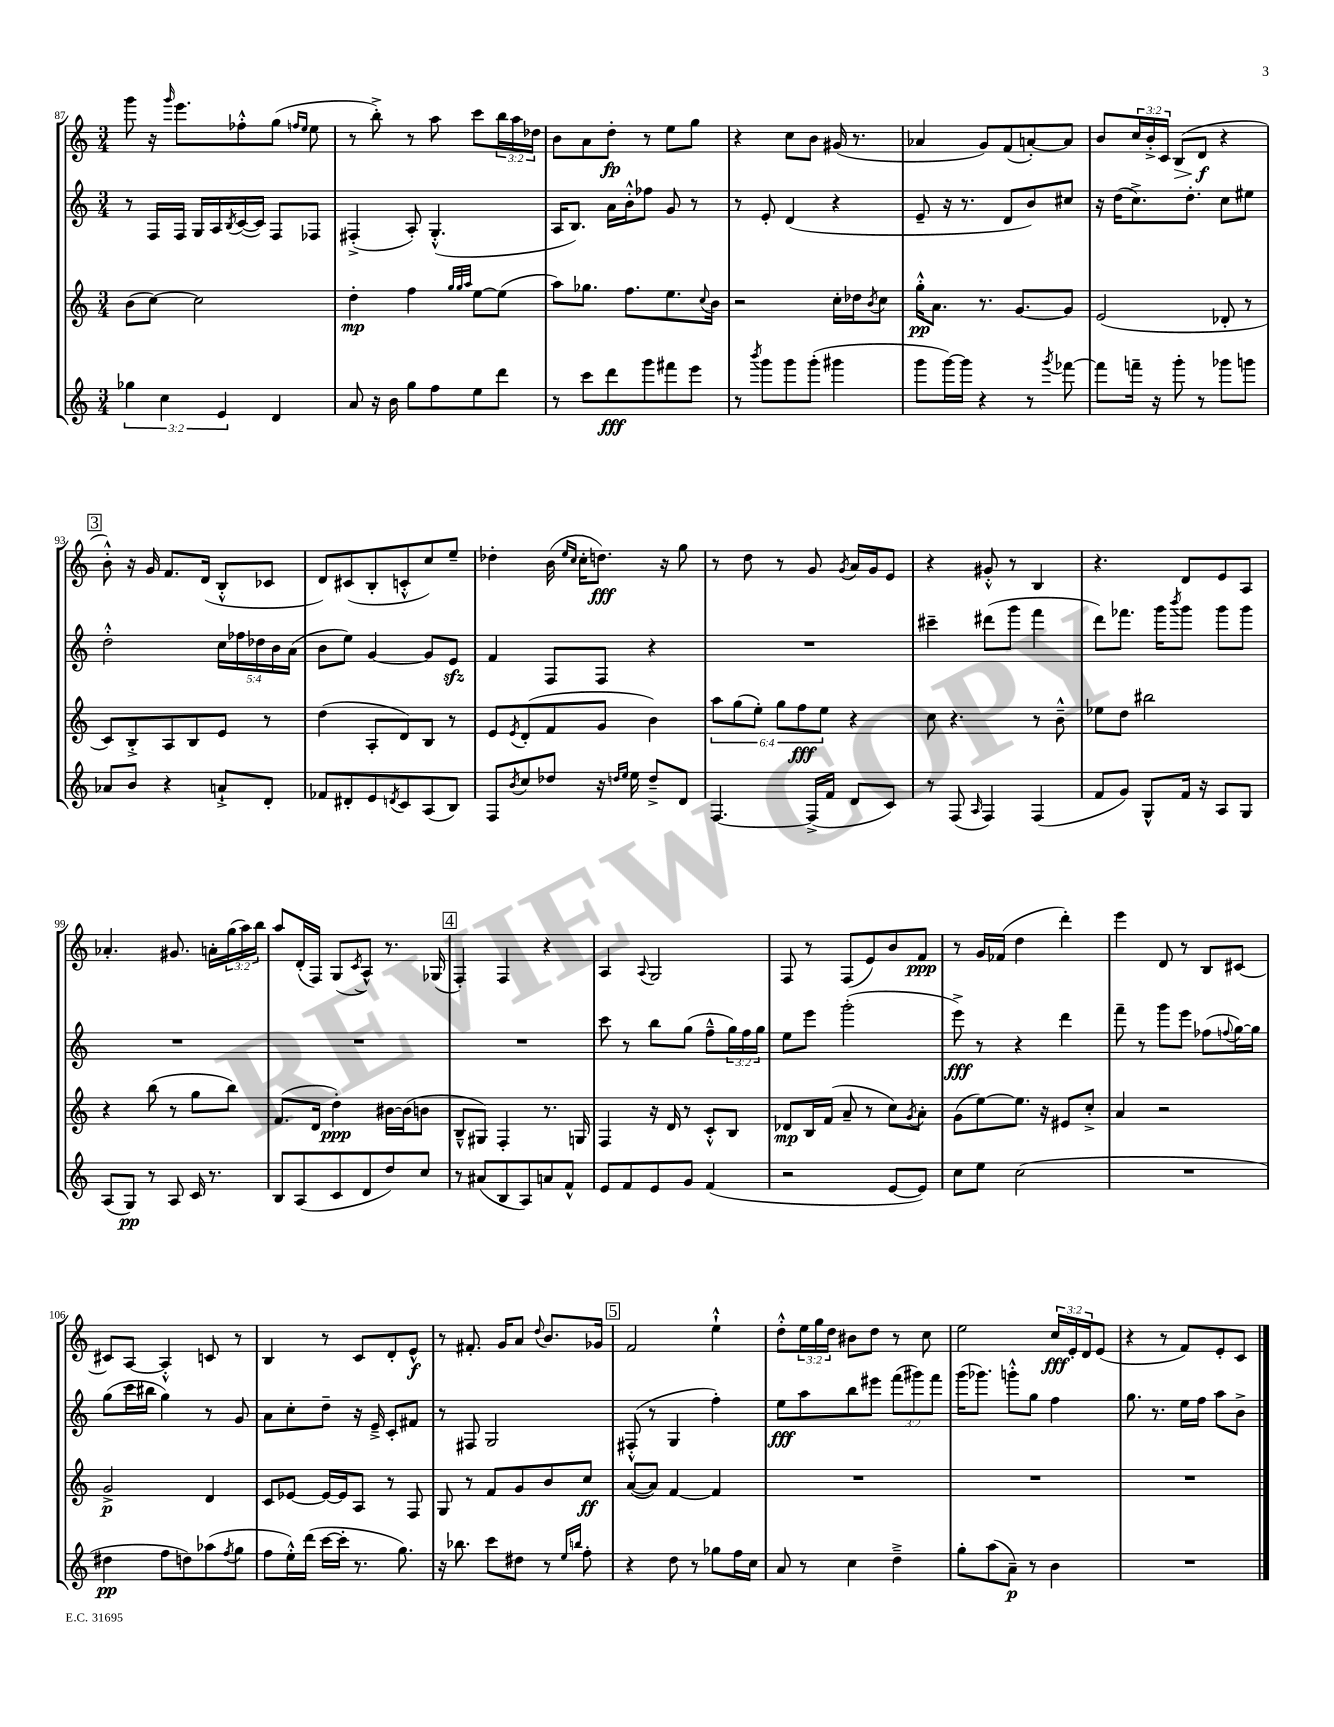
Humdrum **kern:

**kern	**dynam	**kern	**dynam	**kern	**dynam	**kern	**dynam
*part4	*part4	*part3	*part3	*part2	*part2	*part1	*part1
*staff4	*staff4	*staff3	*staff3	*staff2	*staff2	*staff1	*staff1
*clefG2	*	*clefG2	*	*clefG2	*	*clefG2	*
*k[]	*	*k[]	*	*k[]	*	*k[]	*
*M3/4	*	*M3/4	*	*M3/4	*	*M3/4	*
=87	=87	=87	=87	=87	=87	=87	=87
6gg-X\	.	(8b\L	.	8r	.	8ggg\	.
.	.	[8cc\J)	.	16F/LL	.	16r	.
6cc\	.	.	.	.	.	.	.
.	.	.	.	.	.	16qqggg/	.
.	.	.	.	16F/JJ	.	8.eee\L	.
.	.	2cc\]	.	16G/LL	.	.	.
.	.	.	.	16A/	.	.	.
6e/	.	.	.	.	.	.	.
.	.	.	.	8qB/	.	.	.
.	.	.	.	([16c/	.	8ff-X'^^\	.
.	.	.	.	16c/JJ])	.	.	.
4d/	.	.	.	8F/L	.	(8gg\J	.
.	.	.	.	.	.	16qqffn/LL	.
.	.	.	.	.	.	16qqee/JJ	.
.	.	.	.	8F-X/J	.	8ee\	.
=88	=88	=88	=88	=88	=88	=88	=88
8a/	.	4dd'\	mp	(4F#X'^/	.	8r	.
16r	.	.	.	.	.	8bb'^\)	.
16b\	.	.	.	.	.	.	.
8gg\L	.	4ff\	.	8A'/)	.	8r	.
8ff\	.	.	.	(4.G'^^/	.	8aa\	.
.	.	32qqgg/LLL	.	.	.	.	.
.	.	32qqgg/	.	.	.	.	.
.	.	32qqaa/JJJ	.	.	.	.	.
8ee\	.	[8ee\L	.	.	.	8ccc\L	.
8ddd\J	.	(8ee\J]	.	.	.	24bb\L	.
.	.	.	.	.	.	24aa\	.
.	.	.	.	.	.	24dd-X\JJ	.
=89	=89	=89	=89	=89	=89	=89	=89
8r	.	8aa\L)	.	16A/KL	.	8b\L	.
.	.	.	.	8.B/J)	.	.	.
8ccc\L	.	8.gg-X\J	.	.	.	8a\	.
8ddd\	fff	.	.	16a\LL	.	8dd'\J	fp
.	.	8.ff\L	.	16b'^^\J	.	.	.
8ggg\	.	.	.	8ff-X\J	.	8r	.
8fff#X\	.	8.ee\	.	8g/	.	8ee\L	.
8eee\J	.	.	.	8r	.	8gg\J	.
.	.	8qqcc/	.	.	.	.	.
.	.	16b\Jk	.	.	.	.	.
=90	=90	=90	=90	=90	=90	=90	=90
8r	.	2r	.	8r	.	4r	.
8qbbb/	.	.	.	.	.	.	.
8ggg\L	.	.	.	8e'/	.	.	.
8ggg\	.	.	.	(4d/	.	8cc\L	.
(8ggg'\J	.	.	.	.	.	8b\J	.
4ggg#X\	.	16cc'\LL	.	4r	.	(16g#X/	.
.	.	16dd-X\J	.	.	.	8.r	.
.	.	8qb/	.	.	.	.	.
.	.	8cc\J	.	.	.	.	.
=91	=91	=91	=91	=91	=91	=91	=91
8ggg\L	.	16gg'^^\KL	pp	8e~/	.	4a-X/	.
.	.	8.a\J	.	.	.	.	.
[16ggg\L)	.	.	.	16r	.	.	.
16ggg\JJ]	.	.	.	8.r	.	.	.
4r	.	8.r	.	.	.	8g/L)	.
.	.	.	.	8d/L	.	(8f/	.
.	.	[8.g/L	.	.	.	.	.
8r	.	.	.	8b/)	.	[8an'/)	.
8qggg/	.	.	.	.	.	.	.
[8fff-X\	.	8g/J]	.	8cc#X/J	.	8a/J]	.
=92	=92	=92	=92	=92	=92	=92	=92
8fff-\L]	.	(2e/	.	16r	.	8b/L	.
.	.	.	.	(16dd\KL	.	.	.
16fffn~\Jk	.	.	.	8.cc^\)	.	24cc/L	.
.	.	.	.	.	.	24b'^/	.
16r	.	.	.	.	.	.	.
.	.	.	.	.	.	24c/JJ	.
!	!	!	!	!	!	!	!LO:HP:b
8ggg'\	.	.	.	.	.	(8B/L	>
.	.	.	.	8.dd'\J	.	.	.
8r	.	.	.	.	.	8d/J	f
8ggg-X\L	.	8d-X'/	.	8cc\L	.	4r	]
8gggn\J	.	8r	.	8ee#X\J	.	.	.
!!LO:LB:g=z
!!LO:REH:place=s1:t=3
=93	=93	=93	=93	=93	=93	=93	=93
8a-X/L	.	8c/L)	.	2dd'^^\	.	8b'^^\)	.
8b/J	.	8B'^/	.	.	.	16r	.
.	.	.	.	.	.	16g/	.
4r	.	8A/	.	.	.	8.f/L	.
.	.	8B/	.	.	.	.	.
.	.	.	.	.	.	(16d/Jk	.
8an`^/L	.	8e/J	.	20cc\LL	.	8B'^^/L	.
.	.	.	.	20ff-X\	.	.	.
.	.	.	.	20dd-X\	.	.	.
8d'/J	.	8r	.	.	.	8c-X/J	.
.	.	.	.	20b\	.	.	.
.	.	.	.	(20a\JJ	.	.	.
=94	=94	=94	=94	=94	=94	=94	=94
8f-X/L	.	(4dd\	.	8b\L	.	8d/L)	.
8d#X'/	.	.	.	8ee\J)	.	(8c#X/	.
8e/	.	8A'/L	.	[4g/	.	8B'/	.
8qdn/	.	.	.	.	.	.	.
8c/	.	8d/)	.	.	.	8cn'^^/	.
(8A/	.	8B/J	.	8g/L]	.	8cc/)	.
8B/J)	.	8r	.	8ezz/J	.	8ee~/J	.
=95	=95	=95	=95	=95	=95	=95	=95
8F/L	.	8e/L	.	4f/	.	4dd-X'\	.
8qb/	.	8qe/	.	.	.	.	.
8cc/	.	(8d'/	.	.	.	.	.
8dd-X/J	.	8f/	.	8F/L	.	(16b\	.
.	.	.	.	.	.	16qqee/LL	.
.	.	.	.	.	.	16qqcc/JJ	.
.	.	.	.	.	.	16cc'\KL	.
16r	.	8g/J	.	8F/J	.	8.ddn\J)	fff
16qqddn/LL	.	.	.	.	.	.	.
16qqee/JJ	.	.	.	.	.	.	.
16ee\	.	.	.	.	.	.	.
8dd~^/L	.	4b\)	.	4r	.	.	.
.	.	.	.	.	.	16r	.
8d/J	.	.	.	.	.	8gg\	.
=96	=96	=96	=96	=96	=96	=96	=96
[4.F/	.	12aa\L	.	2.r	.	8r	.
.	.	(12gg\	.	.	.	.	.
.	.	.	.	.	.	8dd\	.
.	.	12ee'\J)	.	.	.	.	.
.	.	12gg\L	.	.	.	8r	.
.	.	12ff\	fff	.	.	.	.
(16F^/LL]	.	.	.	.	.	8g/	.
.	.	12ee\J	.	.	.	.	.
16f/JJ	.	.	.	.	.	.	.
.	.	.	.	.	.	8qg/	.
8d/L	.	4r	.	.	.	16a/LL	.
.	.	.	.	.	.	16g/J	.
8c/J)	.	.	.	.	.	8e/J	.
=97	=97	=97	=97	=97	=97	=97	=97
8r	.	8cc\	.	4ccc#X~\	.	4r	.
(8F/	.	4.r	.	.	.	.	.
16qqA/	.	.	.	.	.	.	.
4F/)	.	.	.	(8ddd#X\L	.	8g#X'^^/	.
.	.	.	.	8ggg\J	.	8r	.
(4F/	.	8r	.	4fff\	.	4B/	.
.	.	8b~^^\	.	.	.	.	.
=98	=98	=98	=98	=98	=98	=98	=98
8f/L	.	8ee-X\L	.	8ddd\L)	.	4.r	.
8g/J)	.	8dd\J	.	8.fff-X\J	.	.	.
8G^^/L	.	2bb#X\	.	.	.	.	.
.	.	.	.	16ggg\KL	.	.	.
.	.	.	.	8qbbb/	.	.	.
16f/Jk	.	.	.	8ggg\J	.	8d/L	.
16r	.	.	.	.	.	.	.
8A/L	.	.	.	8ggg\L	.	8e/	.
8G/J	.	.	.	8ggg\J	.	8A/J	.
!!LO:LB:g=z
=99	=99	=99	=99	=99	=99	=99	=99
(8A/L	.	4r	.	2.r	.	4.a-X'/	.
8G/J)	pp	.	.	.	.	.	.
8r	.	(8bb\	.	.	.	.	.
8A/	.	8r	.	.	.	8.g#X/	.
16c/	.	8gg\L	.	.	.	.	.
8.r	.	.	.	.	.	16an'\LL	.
.	.	8bb\J)	.	.	.	(24gg\	.
.	.	.	.	.	.	24aa\)	.
.	.	.	.	.	.	24bb\JJ	.
=100	=100	=100	=100	=100	=100	=100	=100
8B/L	.	(8.f/L	.	2.r	.	8aa/L	.
(8A/	.	.	.	.	.	(16d'/L	.
.	.	16d/Jk	.	.	.	16F/JJ)	.
8c/	.	4dd'\)	ppp	.	.	(8G/L	.
.	.	.	.	.	.	8qc/	.
8d/	.	.	.	.	.	8A^^/J)	.
8dd/)	.	[16b#X\LL	.	.	.	8.r	.
.	.	(16b#\J]	.	.	.	.	.
8cc/J	.	8bn\J	.	.	.	.	.
.	.	.	.	.	.	(16G-X/	.
!!LO:REH:place=s1:t=4
=101	=101	=101	=101	=101	=101	=101	=101
8r	.	8B~^^/L	.	2.r	.	4F'/)	.
(8a#X/L	.	8G#X/J)	.	.	.	.	.
8B/	.	4F'/	.	.	.	4F/	.
8A/)	.	.	.	.	.	.	.
8an/	.	8.r	.	.	.	4r	.
8f^^/J	.	.	.	.	.	.	.
.	.	16Gn/	.	.	.	.	.
=102	=102	=102	=102	=102	=102	=102	=102
8e/L	.	4F/	.	8ccc\	.	4A/	.
8f/	.	.	.	8r	.	.	.
.	.	.	.	.	.	8qqA/	.
8e/	.	16r	.	8bb\L	.	2G/	.
.	.	16d/	.	.	.	.	.
8g/J	.	8r	.	(8gg\J	.	.	.
(4f/	.	8c'^^/L	.	8ff~^^\L	.	.	.
.	.	8B/J	.	24gg\L)	.	.	.
.	.	.	.	24ff\	.	.	.
.	.	.	.	24gg\JJ	.	.	.
=103	=103	=103	=103	=103	=103	=103	=103
2r	.	8d-X/L	mp	8ee\L	.	8F/	.
.	.	16B/L	.	8eee\J	.	8r	.
.	.	(16f/JJ	.	.	.	.	.
.	.	8a~/	.	(2ggg'\	.	(8F/L	.
.	.	8r	.	.	.	8e/)	.
[8e/L	.	8cc\L)	.	.	.	8b/	.
.	.	8qg/	.	.	.	.	.
8e/J])	.	8a'\J	.	.	.	8f/J	ppp
=104	=104	=104	=104	=104	=104	=104	=104
8cc\L	.	(8g\L	.	8eee^\)	fff	8r	.
8ee\J	.	[8ee\)	.	8r	.	16g/LL	.
.	.	.	.	.	.	(16f-X/JJ	.
(2cc\	.	8.ee\J]	.	4r	.	4dd\	.
.	.	16r	.	.	.	.	.
.	.	8e#X/L	.	4ddd\	.	4ddd'\)	.
.	.	8cc'^/J	.	.	.	.	.
=105	=105	=105	=105	=105	=105	=105	=105
2.r	.	4a/	.	8fff~\	.	4eee\	.
.	.	.	.	8r	.	.	.
.	.	2r	.	8ggg\L	.	8d/	.
.	.	.	.	8eee\J	.	8r	.
.	.	.	.	(8ff-X\L	.	8B/L	.
.	.	.	.	8qqffn/	.	.	.
.	.	.	.	[16gg\L)	.	[8c#X/J	.
.	.	.	.	16gg\JJ]	.	.	.
!!LO:LB:g=z
=106	=106	=106	=106	=106	=106	=106	=106
4dd#X\	pp	2g^/	p	(8gg\L	.	8c#X/L]	.
.	.	.	.	16ccc\L	.	[8A/J	.
.	.	.	.	16bb#X\JJ	.	.	.
8ff\L	.	.	.	4gg\)	.	4A'^^/]	.
8ddn\)	.	.	.	.	.	.	.
(8aa-X\	.	4d/	.	8r	.	8cn/	.
8qff/	.	.	.	.	.	.	.
8gg\J	.	.	.	8g/	.	8r	.
=107	=107	=107	=107	=107	=107	=107	=107
8ff\L	.	8c/L	.	8a\L	.	4B/	.
16ee'^^\L)	.	[8e-X/J	.	8cc'\	.	.	.
(16ddd\JJ	.	.	.	.	.	.	.
[16ccc\LL	.	16e-/LL_	.	8dd~\J	.	8r	.
16ccc'\JJ]	.	16e-/J]	.	.	.	.	.
8.r	.	8A/J	.	16r	.	8c/L	.
.	.	.	.	16e~^/	.	.	.
.	.	8r	.	8c'/L	.	8d'/	.
8.gg\)	.	.	.	.	.	.	.
.	.	8F/	.	8f#X/J	.	8e^^/J	f
=108	=108	=108	=108	=108	=108	=108	=108
16r	.	8G/	.	8r	.	8r	.
8.bb-X\	.	.	.	.	.	.	.
.	.	8r	.	8F#X/	.	8.f#X'/	.
8ccc\L	.	8f/L	.	2G/	.	.	.
.	.	.	.	.	.	16g/KL	.
8dd#X\J	.	8g/	.	.	.	8a/J	.
.	.	.	.	.	.	8qqdd/	.
8r	.	8b/	.	.	.	8.b/L	.
16qqee/LL	.	.	.	.	.	.	.
16qqbbn/JJ	.	.	.	.	.	.	.
8ff'\	.	8cc/J	ff	.	.	.	.
.	.	.	.	.	.	16g-X/Jk	.
!!LO:REH:place=s1:t=5
=109	=109	=109	=109	=109	=109	=109	=109
4r	.	([8a/L	.	(8F#X'^^/	.	2f/	.
.	.	8a/J])	.	8r	.	.	.
8dd\	.	[4f/	.	4G/	.	.	.
8r	.	.	.	.	.	.	.
8gg-X\L	.	4f/]	.	4ff'\)	.	4ee`^^\	.
16ff\L	.	.	.	.	.	.	.
16cc\JJ	.	.	.	.	.	.	.
=110	=110	=110	=110	=110	=110	=110	=110
8a/	.	2.r	.	8ee\L	fff	8dd'^^\L	.
8r	.	.	.	8aa\	.	24ee\L	.
.	.	.	.	.	.	24gg\	.
.	.	.	.	.	.	24dd\JJ	.
4cc\	.	.	.	8bb\	.	8b#X\L	.
.	.	.	.	8eee#X\J	.	8dd\J	.
4dd~^\	.	.	.	(12fff\L	.	8r	.
.	.	.	.	12ggg#X\)	.	.	.
.	.	.	.	.	.	8cc\	.
.	.	.	.	12fff\J	.	.	.
=111	=111	=111	=111	=111	=111	=111	=111
8gg'\L	.	2.r	.	(16ggg\KL	.	2ee\	.
.	.	.	.	8.ggg-X\J)	.	.	.
(8aa\	.	.	.	.	.	.	.
8a~\J)	p	.	.	8gggn'^^\L	.	.	.
8r	.	.	.	8gg\J	.	.	.
4b\	.	.	.	4ff\	.	24cc/LL	fff
.	.	.	.	.	.	24e'/	.
.	.	.	.	.	.	24d/J	.
.	.	.	.	.	.	(8e/J	.
=112	=112	=112	=112	=112	=112	=112	=112
2.r	.	2.r	.	8.gg\	.	4r	.
.	.	.	.	8.r	.	.	.
.	.	.	.	.	.	8r	.
.	.	.	.	16ee\LL	.	8f/L)	.
.	.	.	.	16ff\JJ	.	.	.
.	.	.	.	8aa\L	.	8e'/	.
.	.	.	.	8b^\J	.	8c/J	.
==	==	==	==	==	==	==	==
*-	*-	*-	*-	*-	*-	*-	*-
